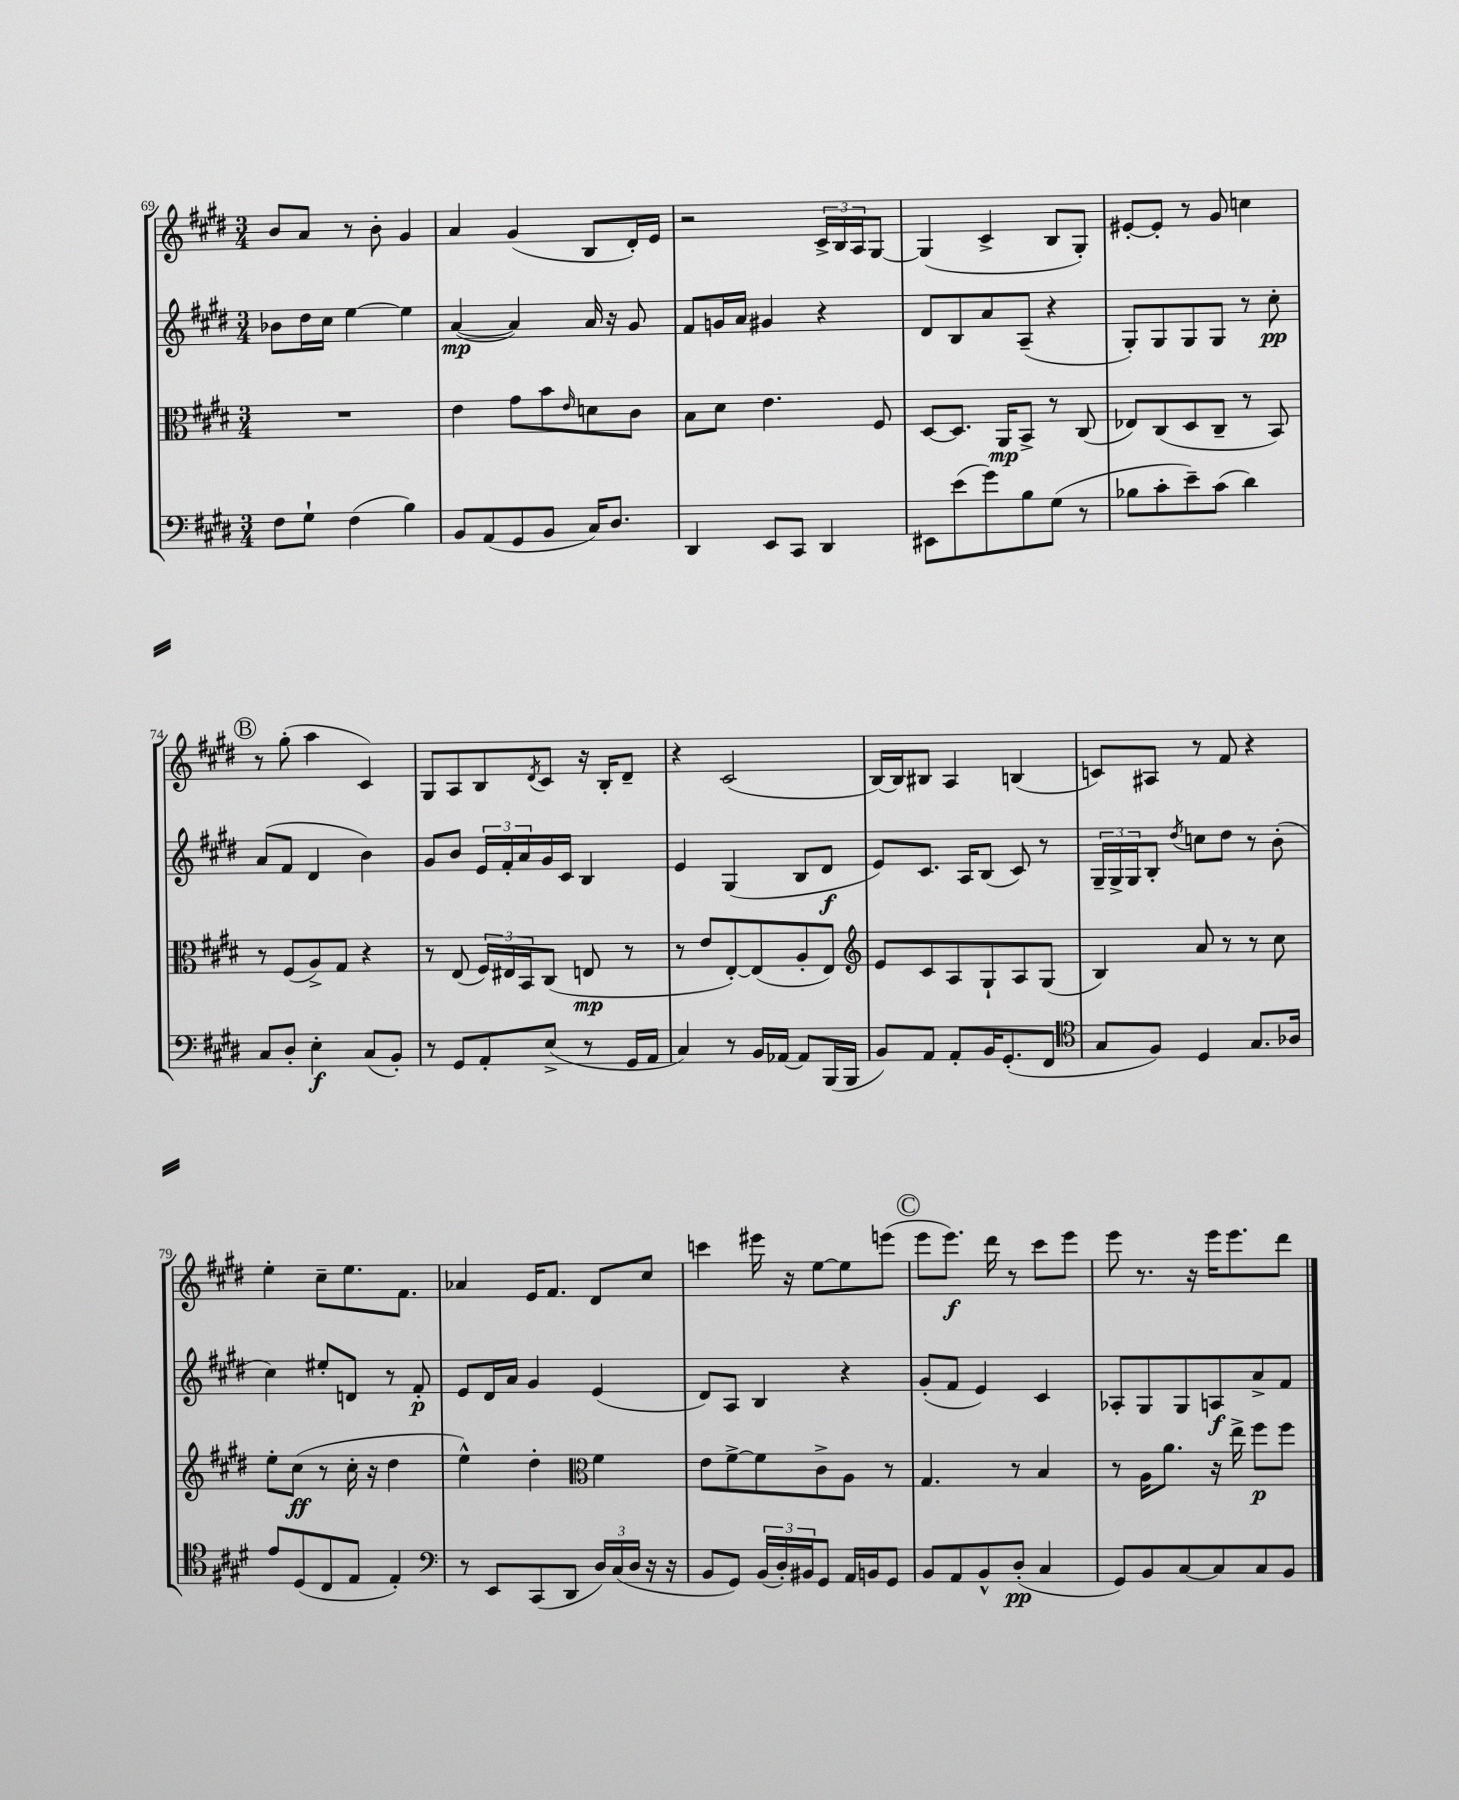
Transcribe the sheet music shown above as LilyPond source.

<<
\new StaffGroup <<
\new Staff = "s0" {
    \clef treble \key e \major \numericTimeSignature \time 3/4
    b'8 a'8 r8 b'8-. gis'4 |
    a'4 gis'4( b8 dis'16-.) e'16 |
    r2 \tuplet 3/2 { cis'16-> b16 a16 } gis8~ |
    gis4( cis'4-> b8 gis8-.) |
    eis'8~-. eis'8-. r8 gis'8 c''4 |
    \mark \markup { \circle "B" } r8 gis''8-.( a''4 cis'4) |
    gis8 a8 b8 \acciaccatura { dis'8 } cis'8 r16 b16-. dis'8-- |
    r4 cis'2( |
    b16~) b16 bis8 a4 b4( |
    c'8) ais8 r8 fis'8 r4 |
    e''4-. cis''8-- e''8. fis'8. |
    aes'4 e'16 fis'8. dis'8 cis''8 |
    c'''4 eis'''16 r16 e''8~ e''8 e'''8( |
    \mark \markup { \circle "C" } e'''8 e'''8.\f) dis'''16 r8 cis'''8 e'''8 |
    e'''8 r8. r16 e'''16 e'''8. dis'''8 \bar "|." |
}
\new Staff = "s1" {
    \clef treble \key e \major \numericTimeSignature \time 3/4
    bes'8 dis''16 cis''16 e''4~ e''4 |
    a'4~\mp( a'4) a'16 r16 gis'8 |
    fis'8 g'16 a'16 gis'4 r4 |
    dis'8 b8 a'8 a8--( r4 |
    gis8-.) gis8 gis8 gis8 r8 cis''8-.\pp |
    \mark \markup { \circle "B" } a'8( fis'8 dis'4 b'4) |
    gis'8 b'8 \tuplet 3/2 { e'16 fis'16-. a'16 } gis'16 cis'16 b4 |
    e'4 gis4( b8 dis'8\f |
    e'8) cis'8. a16 b8( cis'8) r8 |
    \tuplet 3/2 { gis16-- gis16-> gis16 } b8-. \acciaccatura { dis''8 } c''8 dis''8 r8 b'8-.( |
    cis''4) eis''8-. d'8 r8 fis'8-.\p |
    e'8 dis'16 a'16 gis'4 e'4( |
    dis'8) a8 b4 r4 |
    \mark \markup { \circle "C" } gis'8-.( fis'8 e'4) cis'4 |
    aes8-. gis8 gis8 a8\f a'8-> fis'8 \bar "|." |
}
\new Staff = "s2" {
    \clef alto \key e \major \numericTimeSignature \time 3/4
    R2. |
    e'4 gis'8 b'8 \grace { e'16 } d'8 cis'8 |
    b8 dis'8 e'4. fis8 |
    dis8~ dis8. a,16\mp b,8-> r8 cis8( |
    ees8) cis8( dis8 cis8-- r8 b,8) |
    \mark \markup { \circle "B" } r8 fis8( a8->) gis8 r4 |
    r8 e8( \tuplet 3/2 { fis16) eis16 b,16 } cis8( e8\mp r8 |
    r8 e'8 e8~-.) e8( a8-. e8) |
    \clef treble e'8 cis'8 a8 gis8-! a8 gis8( |
    b4) a'8 r8 r8 cis''8 |
    e''8-. cis''8\ff( r8 cis''16-. r16 dis''4 |
    e''4-^) dis''4-. \clef alto fis'4 |
    e'8 fis'8~-> fis'8 cis'8-> a8 r8 |
    \mark \markup { \circle "C" } gis4. r8 b4 |
    r8 a16 a'8. r16 e''16-> fis''8\p fis''8 \bar "|." |
}
\new Staff = "s3" {
    \clef bass \key e \major \numericTimeSignature \time 3/4
    fis8 gis8-! fis4( b4) |
    b,8 a,8( gis,8 b,8 cis16) dis8. |
    dis,4 e,8 cis,8 dis,4 |
    eis,8 e'8( gis'8) b8 gis8( r8 |
    bes8 cis'8-. e'8--) cis'8( dis'4) |
    \mark \markup { \circle "B" } cis8 dis8-. e4-.\f cis8( b,8-.) |
    r8 gis,8 a,8-. e8->( r8 gis,16 a,16 |
    cis4) r8 b,16 aes,16~ aes,8 b,,16( b,,16 |
    b,8) a,8 a,8-. b,16 gis,8.-.( fis,8 |
    \clef tenor gis8 fis8) dis4 gis8. aes16 |
    e'8 dis8( cis8 e8 e4-.) |
    \clef bass r8 e,8 cis,8( dis,8 \tuplet 3/2 { dis16) cis16( dis16 } r16 r16 |
    b,8 gis,8) \tuplet 3/2 { b,16( dis16-.) bis,16 } gis,8 a,16 b,16 gis,8 |
    \mark \markup { \circle "C" } b,8 a,8 b,8-^ dis8-.\pp( cis4 |
    gis,8) b,8 cis8~ cis8 cis8 b,8 \bar "|." |
}
>>
>>
\layout { \context { \Score currentBarNumber = #69 } }
